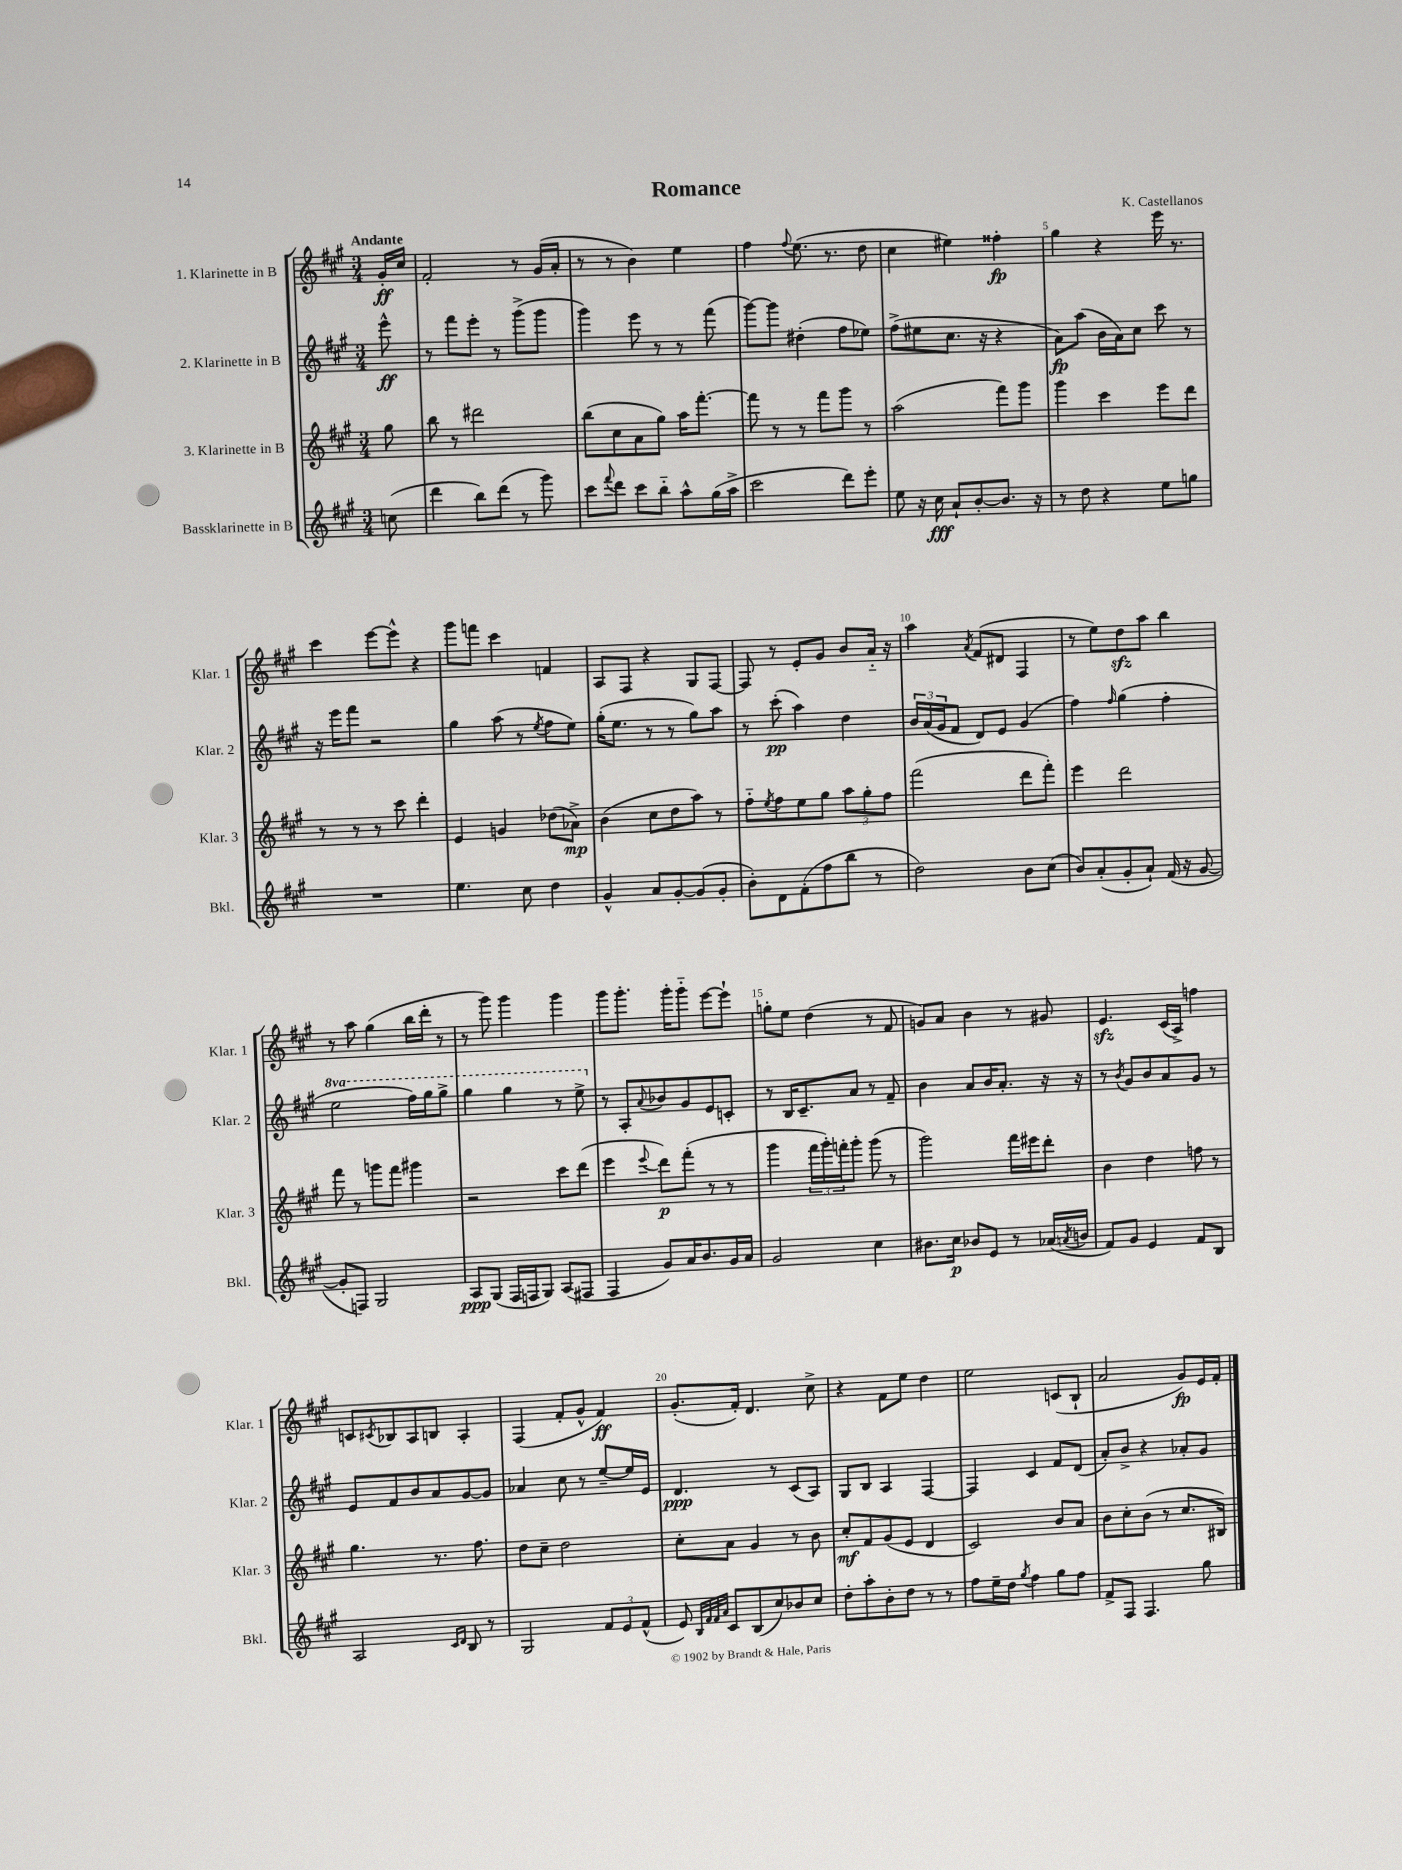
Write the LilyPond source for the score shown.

\header { title = "Romance" composer = "K. Castellanos" }
<<
\new StaffGroup <<
\new Staff = "s0" \with { instrumentName = "1. Klarinette in B" shortInstrumentName = "Klar. 1" } {
    \clef treble \key a \major \numericTimeSignature \time 3/4 \partial 8 \tempo "Andante"
    gis'16-.\ff cis''16 |
    fis'2-. r8 gis'16( a'16-. |
    r8 r8 b'4) e''4 |
    fis''4 \appoggiatura { fis''8 } e''8.( r8. d''8 |
    cis''4 eis''4) fisis''4-.\fp |
    gis''4 r4 e'''16 r8. |
    cis'''4 e'''8~ e'''8-^ r4 |
    gis'''8 f'''8 cis'''4 f'4 |
    a8 fis8 r4 gis8 fis8~ |
    fis8 r8 e'8-. gis'8 b'8 a'16-_ r16 |
    a''4 \acciaccatura { a'8 } fis'8( dis'8 fis4 |
    r8 e''8) d''8\sfz a''8 b''4 |
    r8 a''8 gis''4( b''16 d'''16-. r8 |
    r8 gis'''8) gis'''4 gis'''4 |
    gis'''8 gis'''8.-. gis'''16-. gis'''8-_ e'''8~ e'''8-! |
    g''8-. e''8 d''4( r8 fis'8 |
    g'8) a'8 b'4 r8 gis'8 |
    e'4.\sfz cis'16( a16->) f''4 |
    c'8 \acciaccatura { cis'8 } bes8 a8 b8 a4-. |
    fis4( fis'8-. gis'8-^ fis'4\ff) |
    gis'8.-.( fis'16-.) d'4. cis''8-> |
    r4 fis'8 e''8 d''4 |
    e''2 c'8( b8-! |
    a'2 gis'8\fp) e'16 fis'16-. \bar "|." |
}
\new Staff = "s1" \with { instrumentName = "2. Klarinette in B" shortInstrumentName = "Klar. 2" } {
    \clef treble \key a \major \numericTimeSignature \time 3/4 \set Staff.ottavationMarkups = #ottavation-simple-ordinals \partial 8
    e'''8-^\ff |
    r8 fis'''8 e'''8-. r8 gis'''8->( gis'''8 |
    gis'''4) e'''8 r8 r8 fis'''8( |
    gis'''8~) gis'''8 dis''4-.( fis''8 ees''8) |
    fis''8->( eis''8 cis''8. r16 r4 |
    a'8\fp) a''8( b'16 a'16) cis''8 cis'''8 r8 |
    r16 e'''16 fis'''8 r2 |
    gis''4 a''8( r8 \acciaccatura { e''8 } fis''8 e''8) |
    gis''16-.( e''8. r8 r8 gis''8) a''8 |
    r8 cis'''8-.\pp( a''4) d''4 |
    \tuplet 3/2 { b'16 a'16( gis'16 } fis'8 d'8) e'8 gis'4( |
    fis''4) \grace { fis''16 } gis''4( fis''4-. |
    \ottava #1 e'''2 fis'''16) gis'''16 gis'''8-> |
    gis'''4 gis'''4 r8 e'''8-> \ottava #0 |
    r8 a8-. \appoggiatura { a'8 } bes'8 gis'8 e'8 c'8-. |
    r8 b16 cis'8.-- a'8 r8 fis'8-- |
    b'4 a'8 b'16 a'8.-. r16 r16 |
    r8 \acciaccatura { b'8 } gis'8 b'8 a'8 gis'8 r8 |
    e'8 fis'8 b'8 a'8 gis'8~ gis'8 |
    aes'4 cis''8 r8 e''8~-- e''16 e'16 |
    d'4.\ppp r8 cis'8( a8) |
    gis8 b8 a4 fis4~ |
    fis4 cis'4 fis'8 d'8( |
    a'8-.) b'8-> r4 aes'8-. gis'8 \bar "|." |
}
\new Staff = "s2" \with { instrumentName = "3. Klarinette in B" shortInstrumentName = "Klar. 3" } {
    \clef treble \key a \major \numericTimeSignature \time 3/4 \partial 8
    gis''8 |
    b''8 r8 dis'''2 |
    b''8( cis''8 a'8 gis''8) a''16 fis'''8.~-. |
    fis'''8 r8 r8 fis'''8 gis'''8 r8 |
    a''2( fis'''8) gis'''8 |
    gis'''4 cis'''4 e'''8 d'''8 |
    r8 r8 r8 cis'''8 d'''4-. |
    e'4 g'4 des''8( aes'8->\mp) |
    b'4( cis''8 d''8 a''8) r8 |
    fis''8-_ \acciaccatura { e''8 } fis''8 e''8 gis''8 \tuplet 3/2 { a''8 gis''8-. fis''8 } |
    fis'''2( d'''8 fis'''8-.) |
    e'''4 d'''2 |
    fis'''8 r8 g'''8 fis'''8 gis'''4 |
    r2 cis'''8 d'''8( |
    e'''4 \appoggiatura { e'''8 } d'''8\p) fis'''8-.( r8 r8 |
    gis'''4 \tuplet 3/2 { fis'''16 gis'''16-.) f'''16-. } gis'''8-. gis'''8( r8 |
    gis'''2) fis'''16 eis'''16 d'''8-. |
    b'4 d''4 f''8 r8 |
    gis''4. r8. fis''8. |
    d''8 cis''8-- d''2 |
    cis''8-. a'8 gis'4 r8 b'8 |
    cis''8-.\mf fis'8 gis'8( e'8 d'4 |
    cis'2) b'8 a'8 |
    b'8 cis''8-. b'8( r8 cis''8. bis16) \bar "|." |
}
\new Staff = "s3" \with { instrumentName = "Bassklarinette in B" shortInstrumentName = "Bkl." } {
    \clef treble \key a \major \numericTimeSignature \time 3/4 \partial 8
    c''8( |
    d'''4 b''8) d'''8( r8 gis'''8) |
    cis'''8 \appoggiatura { fis'''8 } d'''8 cis'''8 b''8-_ a''8-^ gis''16( a''16-> |
    cis'''2 d'''8) e'''8-. |
    e''8 r16 cis''16\fff a'8-! b'8~-. b'8. r16 |
    r8 d''8 r4 e''8 g''8 |
    R2. |
    e''4. cis''8 d''4 |
    gis'4-^ a'8 gis'8~-. gis'8( gis'8-. |
    b'8-.) d'8 fis'8-.( fis''8 b''8 r8 |
    d''2) b'8 cis''8( |
    b'8) a'8-.( gis'8-. a'8-!) fis'16( r16 gis'8~ |
    gis'8-. f8) gis2 |
    a8\ppp gis8( fis16 f16 gis8) a8( fis8 |
    fis4 gis'8) a'16 b'8. gis'16 a'16 |
    gis'2 cis''4 |
    bis'8. cis''16\p bes'8 e'8 r8 aes'16( \acciaccatura { a'8 } b'16 |
    fis'8) gis'8 e'4 fis'8 b8 |
    a2 \grace { cis'16 d'16 } b8 r8 |
    gis2 \tuplet 3/2 { fis'8 e'8 fis'8-^( } |
    e'8) \grace { b32 fis'32 fis'32 a'32 } cis'8 b8( cis''8) bes'8 cis''8 |
    d''8-. a''8-. b'8-. d''8 r8 r8 |
    fis''8 e''16-- d''16 \acciaccatura { gis''8 } fis''4 gis''8 fis''8 |
    fis'8-> fis8 fis4. gis''8 \bar "|." |
}
>>
>>
\layout { \context { \Score \override BarNumber.break-visibility = ##(#f #t #t) barNumberVisibility = #(every-nth-bar-number-visible 5) } }
